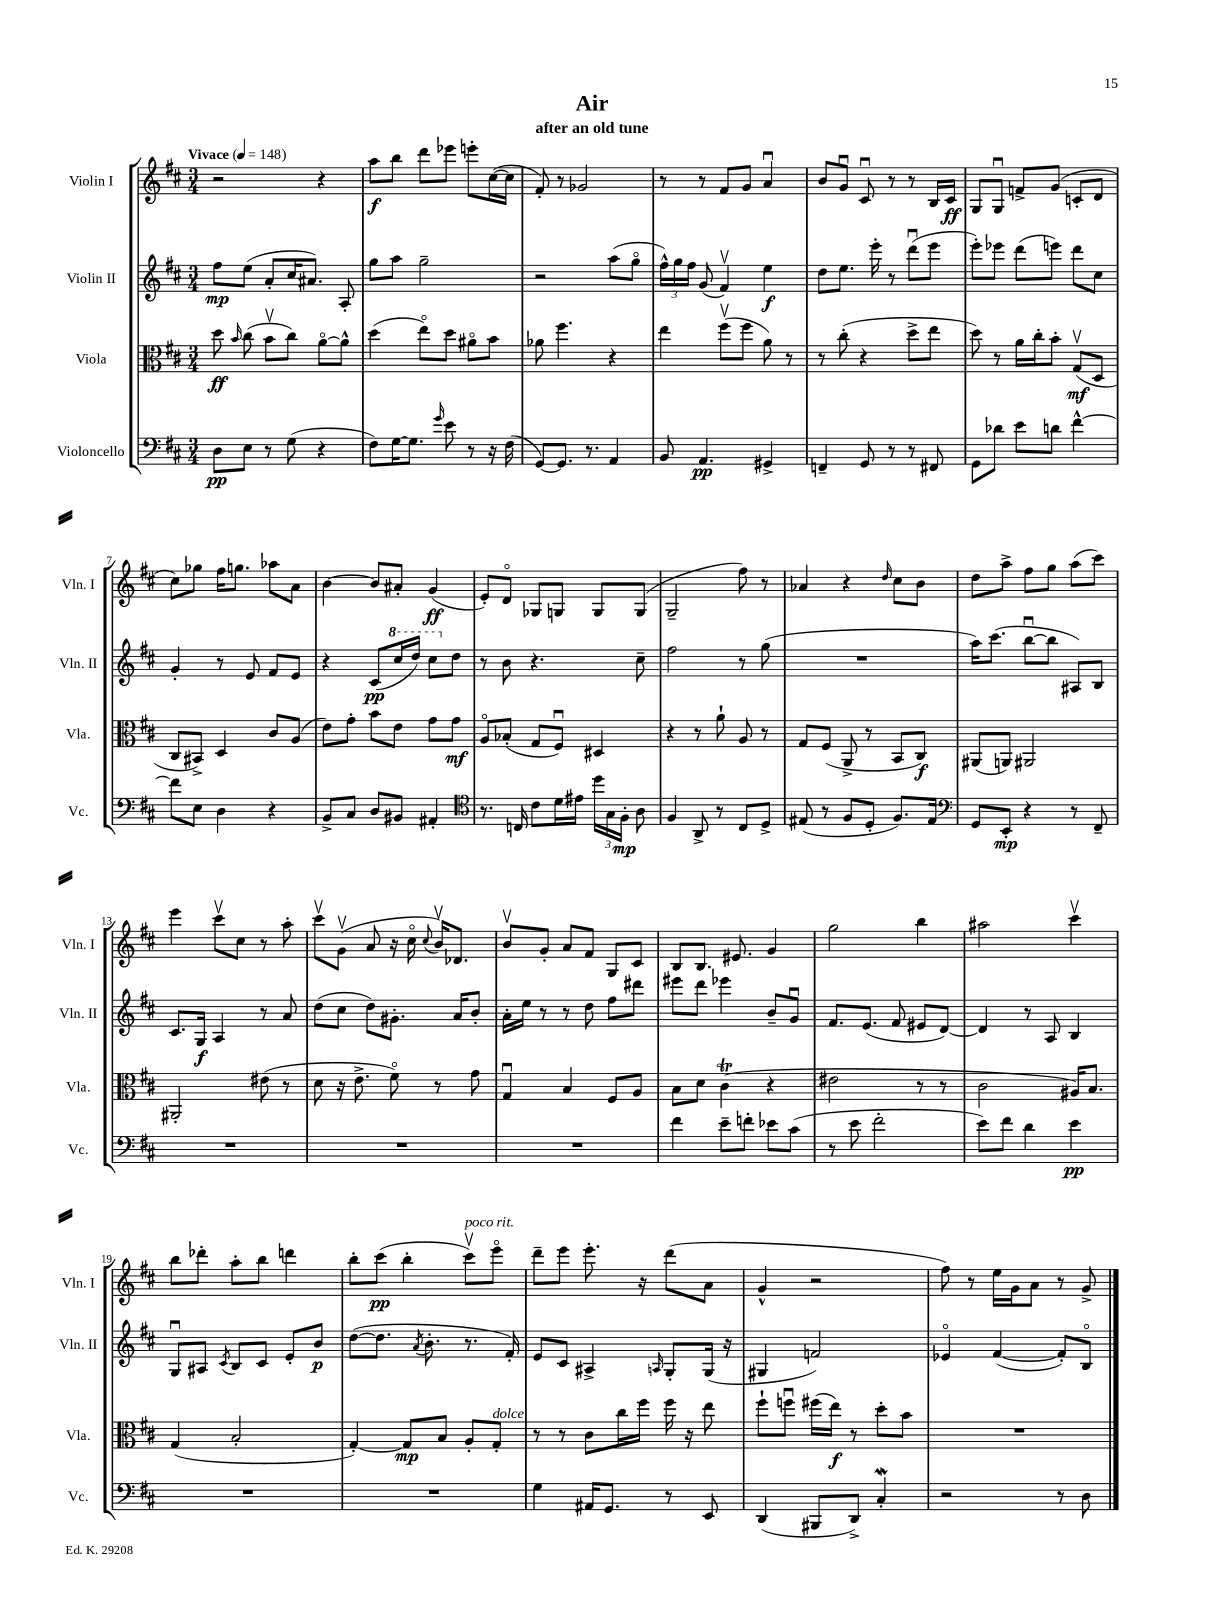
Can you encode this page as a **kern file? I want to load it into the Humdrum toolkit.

**kern	**kern	**kern	**kern
*staff4	*staff3	*staff2	*staff1
*clefF4	*clefC3	*clefG2	*clefG2
*k[f#c#]	*k[f#c#]	*k[f#c#]	*k[f#c#]
*M3/4	*M3/4	*M3/4	*M3/4
*MM148	*MM148	*MM148	*MM148
8D	8dd	8ff#	2r
.	16qqb	.	.
8E	(8cc#	(8ee	.
8r	8bv	8a'	.
(8G	8cc#)	16cc#	.
.	.	8.a#)	.
4r	[8ao	.	4r
.	8a^^]	8A'	.
=	=	=	=
8F#)	(4dd	8gg	8aa
[16G	.	8aa	8bb
8.G]	.	.	.
.	8eeo)	2gg~	8ddd
16qqg	.	.	.
8e	8dd	.	8eee-
8r	8a#o	.	8eee'
16r	8b	.	([16cc#
(16F#	.	.	16cc#]
=	=	=	=
[8GG)	8a-	2r	8f#')
8.GG]	4.ff#	.	8r
.	.	.	2g-
8.r	.	.	.
4AA	4r	(8aa	.
.	.	8ggo	.
=	=	=	=
8BB	4ee	24ff#^^)	8r
.	.	24gg	.
.	.	24ff#	.
4.AA	.	(8g	8r
.	(8ff#v	4f#v)	8f#
.	8ff#	.	8g
4GG#^	8a)	4ee	4au
.	8r	.	.
=	=	=	=
4FF~	8r	8dd	8b
.	(8cc#'	8.ee	8gu
8GG	4r	.	8c#u
.	.	16eee'	.
8r	.	8r	8r
8r	8dd^	(8dddu	8r
8FF#	8ee	8eee	16B
.	.	.	16c#
=	=	=	=
8GG	8dd)	8eee')	8G
8d-	8r	8eee-	8Gu
8e	16a	(8ddd	8f^
.	16cc#'	.	.
8d	8b'	8eee)	(8g
[4f#^^	(8Gv	8ddd	8c'
.	8D	8cc#	8d
=	=	=	=
8f#]	8C#	4g'	8cc#)
8E	8BB#^)	.	8gg-
4D	4D	8r	16ff#
.	.	.	8.gg
.	.	8e	.
4r	8c#	8f#	8aa-
.	(8A	8e	8a
=	=	=	=
8BB^	8e)	4r	[4b
8C#	8g'	.	.
8D	8b	(8c#	8b]
8BB#	8e	16ccc#	8a#'
.	.	16ddd)	.
4AA#'	8g	8ccc#	(4g
.	8g	8dd	.
=	=	=	=
*clefC4	*	*	*
8.r	8Ao	8r	8e')
.	(8B-'	8b	8do
16C	.	.	.
8c#	8G	4.r	8G-
16d	8F#u)	.	8G
16e#	.	.	.
24dd	4D#	.	8G
24G	.	.	.
24F#'	.	.	.
8A	.	8cc#~	(8G
=	=	=	=
4F#	4r	2ff#	2G~
8AA^	8r	.	.
8r	8a`	.	.
8C#	8A	8r	8ff#)
8D^	8r	(8gg	8r
=	=	=	=
(8E#	8G	2.r	4a-
8r	(8F#	.	.
8F#	8AA^	.	4r
8D'	8r	.	.
.	.	.	16qqdd
8.F#)	8BB	.	8cc#
.	8C#)	.	8b
16E#	.	.	.
=	=	=	=
*clefF4	*	*	*
8GG	(8AA#	16aa)	8dd
.	.	(8.ccc#	.
8EE'	8AA)	.	8aa^
4r	2AA#	[8bbu	8ff#
.	.	8bb]	8gg
8r	.	8A#)	(8aa
8FF#~	.	8B	8ccc#)
=	=	=	=
2.r	2AA#'	8.c#	4eee
.	.	16G	.
.	.	4A	8ccc#v
.	.	.	8cc#
.	(8e#	8r	8r
.	8r	8a	8aa'
=	=	=	=
2.r	8d	(8dd	8ccc#v
.	16r	8cc#	(8gv
.	8.e^	.	.
.	.	8dd)	8a
.	8f#o)	8.g#'	16r
.	.	.	16cc#o
.	.	.	8qqcc#
.	8r	.	16bv)
.	.	16a	8.d-
.	8g	8b'	.
=	=	=	=
2.r	4Gu	16a'	8bv
.	.	16ee	.
.	.	8r	8g'
.	4B	8r	8a
.	.	8dd	8f#
.	8F#	8ff#	8G
.	8A	8ddd#	8c#
=	=	=	=
4f#	8B	8eee#	8B
.	8d	8ddd	8.B
8e~	(4c#	4eee-	.
.	.	.	8.e#
8f'	.	.	.
8e-	4r	8b~	4g
(8c#	.	8gu	.
=	=	=	=
8r	2e#	8.f#	2gg
8e	.	.	.
.	.	(8.e	.
2f#'	.	.	.
.	.	8f#	.
.	8r	8e#	4bb
.	8r	[8d)	.
=	=	=	=
8e)	2c#	4d]	2aa#
8f#	.	.	.
4d	.	8r	.
.	.	8A	.
4e	16A#)	4B	4ccc#v
.	8.B	.	.
=	=	=	=
2.r	(4G	8Gu	8bb
.	.	8A#	8ddd-'
.	.	8qc#	.
.	2B'	8B	8aa'
.	.	8c#	8bb
.	.	8e'	4ddd
.	.	8b	.
=	=	=	=
2.r	[4G')	([8dd	8bb'
.	.	8.dd]	(8ccc#
.	8G]	.	4bb'
.	.	8qa	.
.	.	8.b'	.
.	8B	.	.
.	8A'	8.r	8ccc#v)
.	8G'	.	8eeeo
.	.	16f#')	.
=	=	=	=
4G	8r	8e	8ddd~
.	8r	8c#	8eee
16AA#	8c#	4A#^	8.eee'
8.GG	.	.	.
.	16cc#	.	.
.	16ff#	.	16r
.	.	16qqA	.
8r	16ff#	8G'	(8ddd
.	16r	.	.
8EE	8ee	(16G	8a
.	.	16r	.
=	=	=	=
(4DD	8ff#`	4G#	4g^^
.	8ffu	.	.
8BBB#	(16ff#	2f)	2r
.	16ee)	.	.
8DD^)	8r	.	.
4C#'	8dd'	.	.
.	8b	.	.
=	=	=	=
2r	2.r	4e-o	8ff#)
.	.	.	8r
.	.	([4f#	16ee
.	.	.	16g
.	.	.	8a
8r	.	8f#'])	8r
8D	.	8Bo	8g^
==	==	==	==
*-	*-	*-	*-
